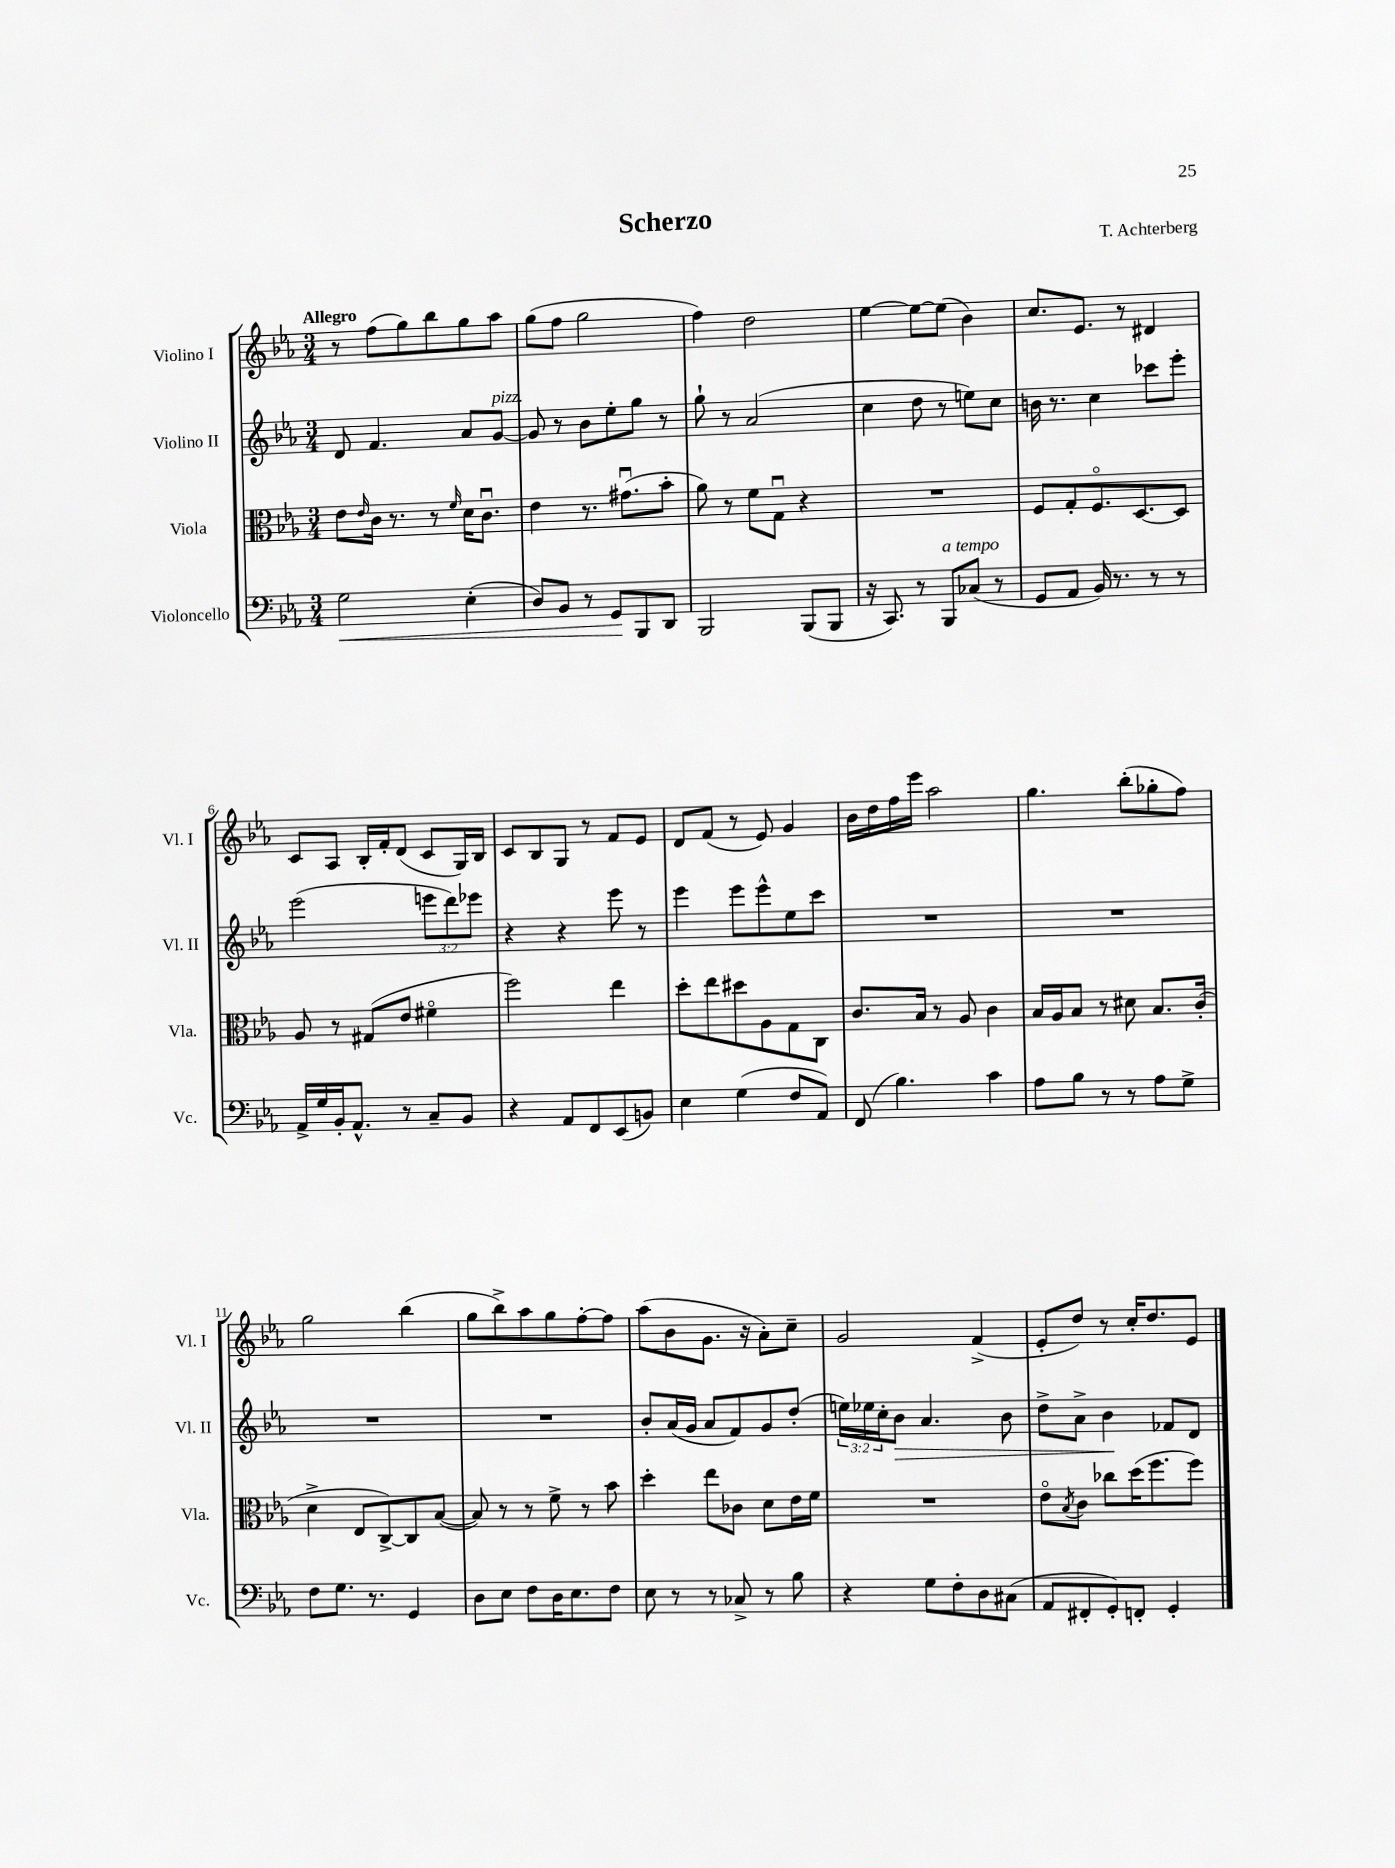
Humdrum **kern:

**kern	**kern	**kern	**kern
*staff4	*staff3	*staff2	*staff1
*clefF4	*clefC3	*clefG2	*clefG2
*k[b-e-a-]	*k[b-e-a-]	*k[b-e-a-]	*k[b-e-a-]
*M3/4	*M3/4	*M3/4	*M3/4
2G\	8e-\L	8d/	8r
.	16qqe-/	.	.
.	16c\Jk	4.f/	(8ff\L
.	8.r	.	.
.	.	.	8gg\)
.	8r	.	8bb-\
.	16qqf/	.	.
(4E-'\	16d\LK	8a-/L	8gg\
.	8.cu\J	.	.
.	.	[8g/J	8aa-\J
=	=	=	=
8D/L)	4e-\	8g/]	(8gg\L
8BB-/J	.	8r	8ff\J
8r	8.r	8b-\L	2gg\
8GG/L	.	8ee-'\	.
.	(8.g#u\L	.	.
8BBB-/	.	8gg\J	.
8DD/J	8b-'\J	8r	.
=	=	=	=
2BBB-/	8a-\)	8gg`\	4ff\)
.	8r	8r	.
.	8f\L	(2a-/	2dd\
.	8Gu\J	.	.
(8BBB-/L	4r	.	.
8BBB-/J	.	.	.
=	=	=	=
16r	2.r	4cc\	[4ee-\
8.CC/)	.	.	.
8r	.	8dd\	8ee-\_L
8BBB-/L	.	8r	(8ee-\]J
(8C-/J	.	8ee\L)	4b-\)
8r	.	8cc\J	.
=	=	=	=
8GG/L	8F/L	16b\	8.cc/L
.	.	8.r	.
8AA-/J	8G'/	.	.
.	.	.	8.e-/J
16BB-/)	8.Fo/	4cc\	.
8.r	.	.	.
.	.	.	8r
.	[8.D/	.	.
8r	.	8ccc-\L	4d#/
8r	8D/]J	8eee-'\J	.
=	=	=	=
16AA-^/LL	8A-/	(2eee-\	8c/L
16G/	.	.	.
16BB-'/J	8r	.	8A-/J
8.AA-^^/J	.	.	.
.	(8G#/L	.	16B-'/LL
.	.	.	16f'/J
8r	8e-/J	.	(8d/J
8C~/L	4f#o\	12eee\L	8c/L
.	.	12ddd\)	.
8BB-/J	.	.	16G/L)
.	.	12eee-\J	.
.	.	.	16B-/JJ
=	=	=	=
4r	2ff\)	4r	8c/L
.	.	.	8B-/
8AA-/L	.	4r	8G/J
8FF/	.	.	8r
(8EE-/	4ee-\	8eee-\	8f/L
8BB/J)	.	8r	8e-/J
=	=	=	=
4E-\	8dd'\L	4eee-\	8d/L
.	8ee-\	.	(8f/J
(4G\	8dd#\	8eee-\L	8r
.	8A-\	8eee-^^\	8e-/)
8F/L	8G\	8ee-\	4g/
8AA-/J)	8C\J	8ccc\J	.
=	=	=	=
(8FF/	8.c/L	2.r	16b-\LL
.	.	.	16dd\
4.B-\)	.	.	16ff\
.	16B-/Jk	.	16eee-\JJ
.	8r	.	2aa-\
.	8A-/	.	.
4c\	4c\	.	.
=	=	=	=
8A-\L	16B-/LL	2.r	4.gg\
.	16A-/J	.	.
8B-\J	8B-/J	.	.
8r	8r	.	.
8r	8d#\	.	(8bb-'\L
8A-\L	8.B-/L	.	8gg-'\
8G^\J	.	.	8ff\J)
.	(16c'/Jk	.	.
=	=	=	=
8F\L	4d^\	2.r	2gg\
8.G\J	.	.	.
.	8E-/L	.	.
8.r	.	.	.
.	[8C^/)	.	.
4GG/	8C/]	.	(4bb-\
.	([8B-/J	.	.
=	=	=	=
8D\L	8B-/])	2.r	8gg\L
8E-\J	8r	.	8bb-^\)
8F\L	8r	.	8aa-\
16D\K	8f^\	.	8gg\
8.E-\	.	.	.
.	8r	.	[8ff'\
8F\J	8b-\	.	8ff\]J
=	=	=	=
8E-\	4dd'\	8b-'/L	(8aa-\L
8r	.	(16a-/L	8b-\
.	.	16g/JJ	.
8r	8ee-\L	8a-/L	8.g\J
8C-^/	8c-\J	8f/)	.
.	.	.	16r
8r	8d\L	8g/	8a-'\L)
8B-\	16e-\L	(8dd'/J	8cc~\J
.	16f\JJ	.	.
=	=	=	=
4r	2.r	24ee\LL)	2g/
.	.	24ee-\	.
.	.	24cc'\J	.
.	.	8b-\J	.
8G\L	.	4.a-/	.
8F'\	.	.	.
8D\	.	.	(4f^/
(8C#\J	.	8b-\	.
=	=	=	=
8AA-/L	8e-o\L	8dd^\L	8e-'/L
.	8qB-/	.	.
8FF#'/	8c\J	8a-^\J	8dd/J)
8GG'/)	8cc-\L	4b-\	8r
8FF'/J	(16dd\K	.	16cc'/LK
.	8.ff\	.	8.dd/
4GG'/	.	8f-/L	.
.	8ff\J)	8d/J	8e-/J
==	==	==	==
*-	*-	*-	*-
